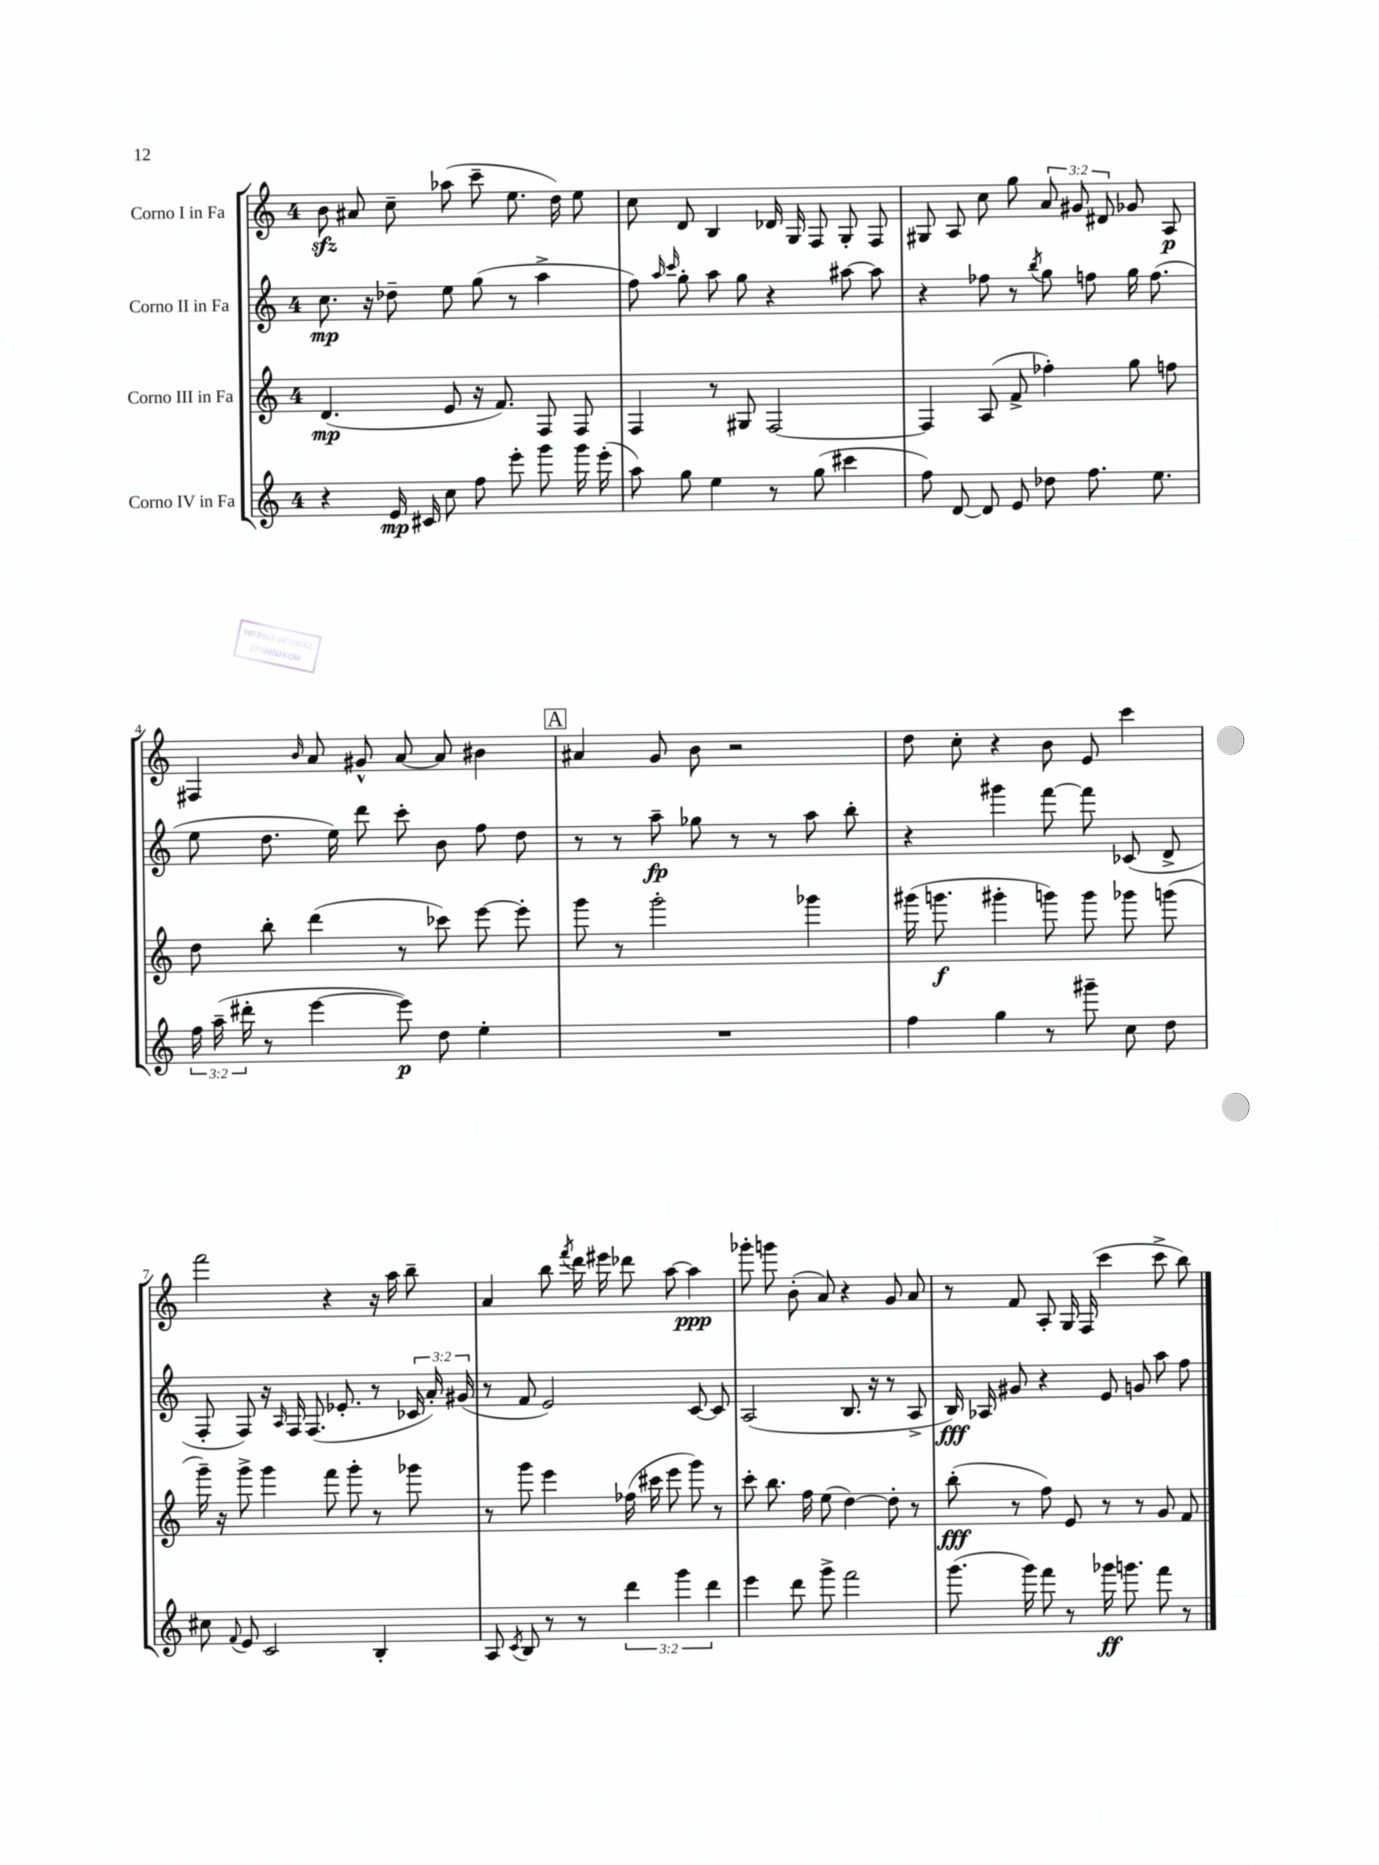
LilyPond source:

<<
\new StaffGroup <<
\new Staff = "s0" \with { instrumentName = "Corno I in Fa" } {
    \clef treble \key c \major \once \override Staff.TimeSignature.style = #'single-digit \time 4/4 \override Staff.TupletNumber.text = #tuplet-number::calc-fraction-text
    \autoBeamOff b'8\sfz ais'8 c''8-- aes''8( c'''8-- e''8. d''16) e''8 |
    c''8 d'8 b4 des'16 g16 f8 g8-. f8 |
    gis8 a8 c''8 g''8 \tuplet 3/2 { a'8 gis'8 dis'8 } ges'8 a8\p |
    fis4 \grace { b'16 } a'8 gis'8-^ a'8~ a'8 bis'4 |
    \mark \markup { \box "A" } ais'4 g'8 b'8 r2 |
    d''8 c''8-. r4 b'8 e'8 c'''4 |
    f'''2 r4 r16 a''16 b''8-- |
    a'4 b''8 \acciaccatura { f'''8 } d'''16 eis'''16 des'''8 a''8~ a''4\ppp |
    ges'''8-. g'''8 b'8-.( a'8) r4 g'8 a'8 |
    r8 f'8 a8-. g16 f16( c'''4 c'''8-> b''8) \bar "|." |
}
\new Staff = "s1" \with { instrumentName = "Corno II in Fa" } {
    \clef treble \key c \major \once \override Staff.TimeSignature.style = #'single-digit \time 4/4 \override Staff.TupletNumber.text = #tuplet-number::calc-fraction-text
    \autoBeamOff c''8.\mp r16 des''8-- e''8 g''8( r8 a''4-> |
    f''8) \grace { a''16 c'''16 } g''8-. a''8 g''8 r4 ais''8~ ais''8 |
    r4 fes''8 r8 \acciaccatura { b''8 } g''8 f''8 g''16 f''8.( |
    e''8 d''8. e''16) d'''8 c'''8-. b'8 f''8 d''8 |
    \mark \markup { \box "A" } r8 r8 a''8--\fp ges''8 r8 r8 a''8 b''8-. |
    r4 gis'''4 f'''8~ f'''8 ces'8( d'8-> |
    f8-. f8) r16 \grace { a16 } f16 f8.( ees'8.-. r8 \tuplet 3/2 { ces'16 a'16-.) gis'16( } |
    r8 f'8 e'2) c'8~ c'8 |
    a2( b8. r16 r8 a8-> |
    b16\fff) aes16 gis'8 r4 e'8 g'8 a''8 f''8 \bar "|." |
}
\new Staff = "s2" \with { instrumentName = "Corno III in Fa" } {
    \clef treble \key c \major \once \override Staff.TimeSignature.style = #'single-digit \time 4/4
    \autoBeamOff d'4.\mp( e'8 r16 f'8.) f8 f8 |
    f4 r8 gis8 f2~ |
    f4 a8( f'8-> fes''4-.) g''8 f''8 |
    d''8 b''8-. d'''4( r8 ces'''8) e'''8~ e'''8-. |
    \mark \markup { \box "A" } g'''8 r8 g'''2-. ges'''4 |
    gis'''16( g'''8.\f gis'''4-. g'''8) g'''8 ges'''8 g'''8( |
    g'''16--) r16 g'''8-> g'''4 f'''8 g'''8-. r8 ges'''8 |
    r8 g'''8 e'''4 fes''16( cis'''16 e'''8 g'''8) r8 |
    c'''8-. b''8. f''16 e''8( d''4~) d''8-. r8 |
    b''8-.\fff( r8 f''8) e'8 r8 r8 g'8 f'8 \bar "|." |
}
\new Staff = "s3" \with { instrumentName = "Corno IV in Fa" } {
    \clef treble \key c \major \once \override Staff.TimeSignature.style = #'single-digit \time 4/4 \override Staff.TupletNumber.text = #tuplet-number::calc-fraction-text
    \autoBeamOff r4 e'16\mp cis'16 c''8 f''8 e'''8-. g'''8 g'''16 e'''16-.( |
    a''8) g''8 e''4 r8 g''8( cis'''4 |
    f''8) d'8~ d'8 e'8 des''8 f''8. e''8. |
    \tuplet 3/2 { f''16 a''16--( dis'''16-. } r8 e'''4~ e'''8\p) d''8 e''4-. |
    \mark \markup { \box "A" } R1 |
    f''4 g''4 r8 gis'''8-- c''8 d''8 |
    cis''8 \appoggiatura { f'8 } e'8 c'2 b4-. |
    a8 \acciaccatura { c'8 } b8 r8 r8 \tuplet 3/2 { d'''4 g'''4 d'''4 } |
    e'''4 d'''8 g'''8-> f'''2 |
    g'''8.( g'''16) f'''8 r8 ges'''16\ff g'''8. f'''8 r8 \bar "|." |
}
>>
>>
